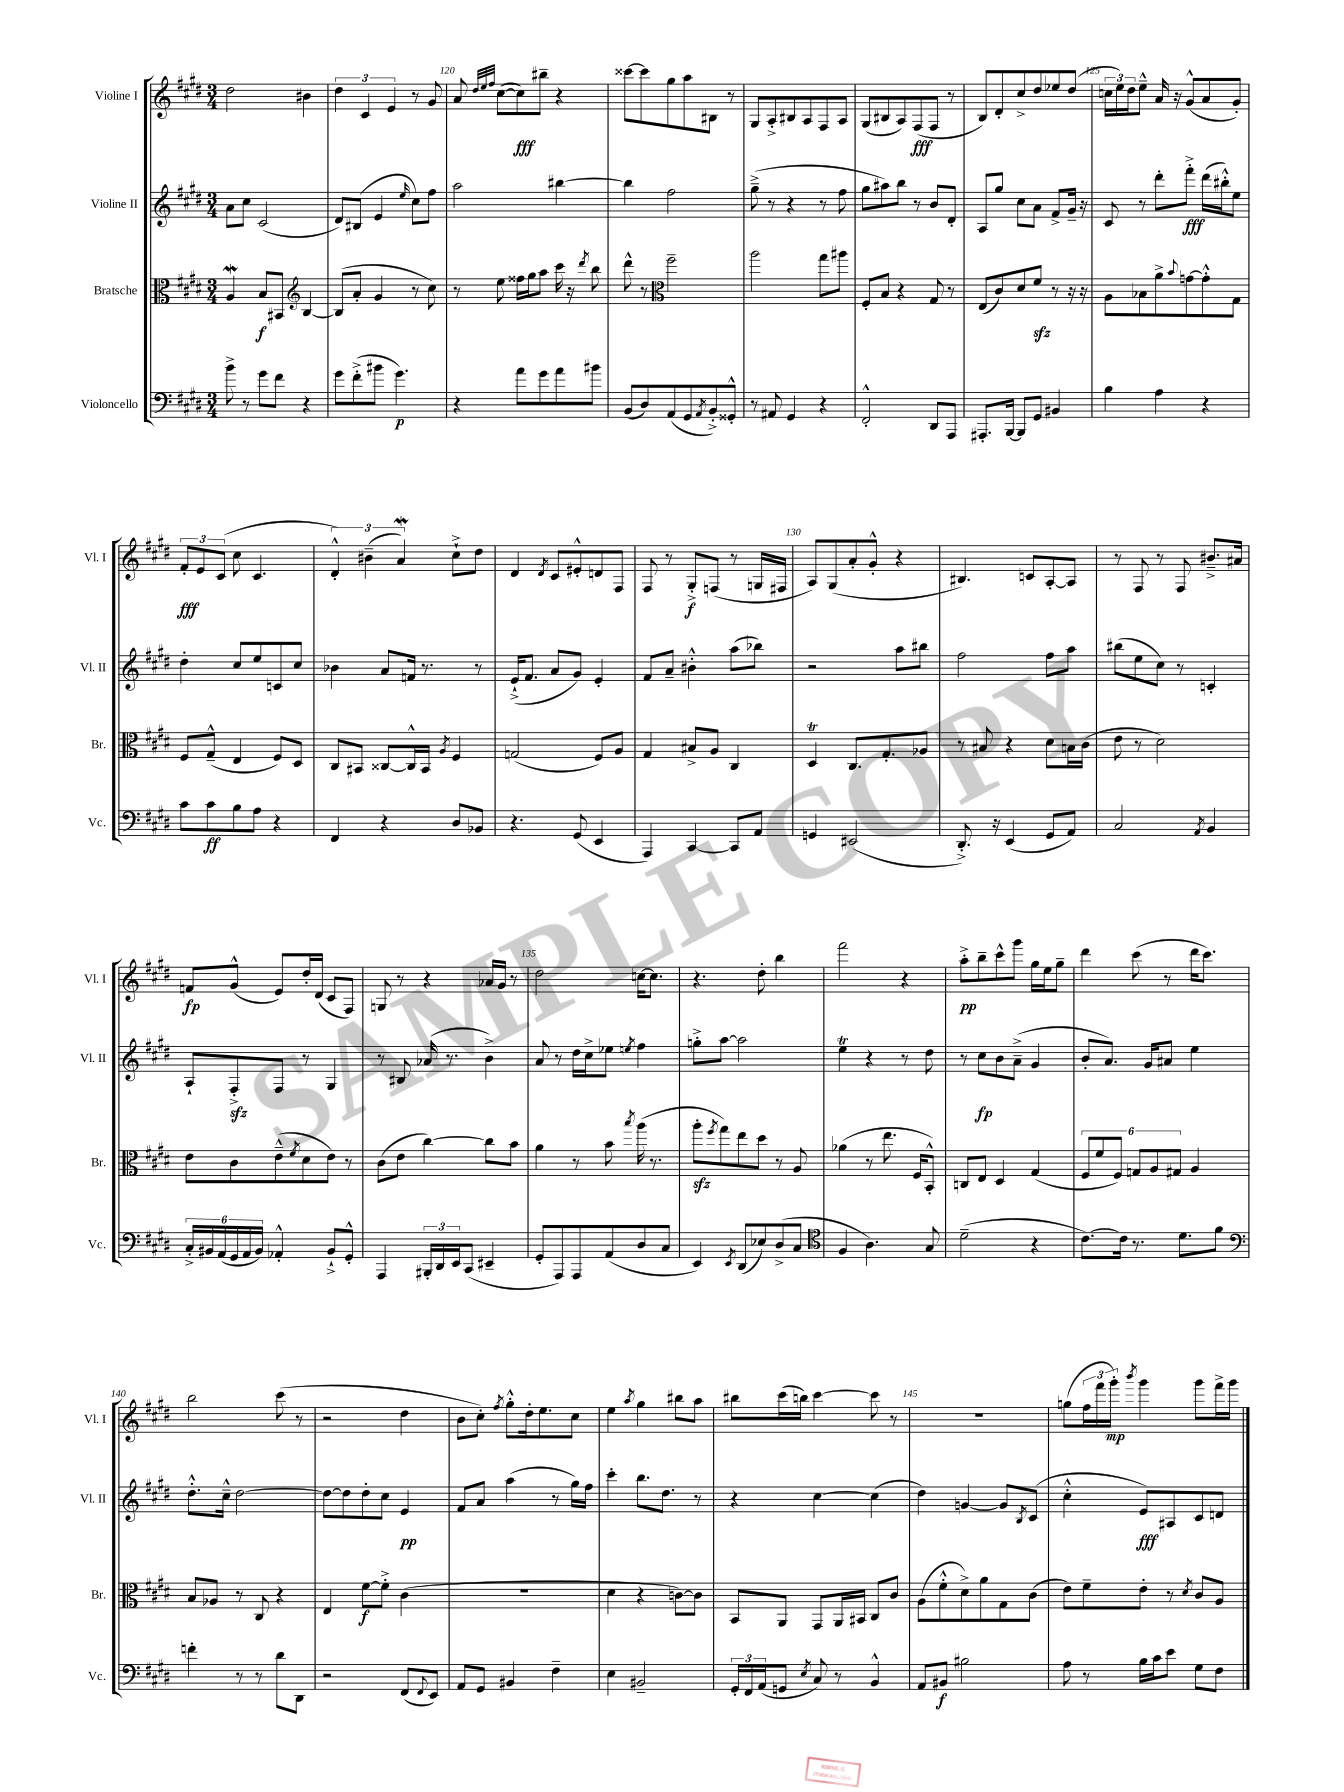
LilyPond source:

<<
\new StaffGroup <<
\new Staff = "s0" \with { instrumentName = "Violine I" shortInstrumentName = "Vl. I" } {
    \clef treble \key e \major \numericTimeSignature \time 3/4
    dis''2 bis'4 |
    \tuplet 3/2 { dis''4 cis'4 e'4 } r8 gis'8 |
    a'8 \grace { dis''32 e''32 fis''32 } cis''8~( cis''8\fff) bis''8-- r4 |
    cisis'''8~ cisis'''8 gis''8 a''8 bis8 r8 |
    gis8 a8-.-> bis8 a8 fis8 a8 |
    gis8( bis8 a8) fis8\fff( fis8 r8 |
    b8) dis'8-. cis''8-> dis''8 ees''8 dis''8( |
    \tuplet 3/2 { c''16 e''16) dis''16 } e''8---^ a'16 r16 gis'8-^( a'8 gis'8-.) |
    \tuplet 3/2 { fis'8-.\fff e'8 cis'8( } cis''8 cis'4. |
    \tuplet 3/2 { dis'4-.-^) bis'4--( a'4\mordent) } cis''8-!-> dis''8 |
    dis'4 \acciaccatura { dis'8 } cis'8 eis'8-.-^ d'8 fis8 |
    fis8 r8 gis8-.->\f f8( r8 g16 fis16 |
    a8) gis8( a'8-. gis'8-.-^ r4 |
    bis4.) c'8 a8~-. a8 |
    r8 fis8 r8 fis8 bis'8.---> ais'16 |
    f'8\fp gis'8-^( e'8) dis''16-. dis'16( cis'8 fis8) |
    g8 r8 r4 aes'16 gis'16 r8 |
    dis''2 c''16~ c''8. |
    r4. dis''8-. b''4 |
    fis'''2 r4 |
    a''8-.->\pp b''8-- cis'''8-^ gis'''8 gis''16 e''16 gis''8-- |
    dis'''4 cis'''8( r8 dis'''16 cis'''8.) |
    b''2 cis'''8( r8 |
    r2 dis''4 |
    b'8 cis''8-.) \acciaccatura { fis''8 } gis''8-.-^ dis''16-. e''8. cis''8 |
    e''4 \acciaccatura { a''8 } gis''4 bis''8 a''8 |
    bis''8 cis'''16( b''16) cis'''4~ cis'''8 r8 |
    R2. |
    g''8( \tuplet 3/2 { fis''16 fis'''16 gis'''16-.\mp) } \acciaccatura { b'''8 } gis'''4 gis'''8 fis'''16-> gis'''16 \bar "|." |
}
\new Staff = "s1" \with { instrumentName = "Violine II" shortInstrumentName = "Vl. II" } {
    \clef treble \key e \major \numericTimeSignature \time 3/4
    a'8 cis''8 cis'2( |
    dis'8) bis8( e'4 \grace { e''16 } cis''8) fis''8 |
    a''2 bis''4~ |
    bis''4 fis''2 |
    gis''8--->( r8 r4 r8 fis''8 |
    gis''8 ais''8) b''8 r8 b'8 dis'8-. |
    a8 gis''8 cis''8 a'8 fis'8-> gis'16-- r16 |
    cis'8 r8 dis'''8-. fis'''8-.->\fff dis'''16( bis''16-.-^) e''8 |
    dis''4-. cis''8 e''8 c'8 cis''8 |
    bes'4 a'8 f'16 r8. r8 |
    e'16-!->( fis'8. a'8 gis'8) e'4-. |
    fis'8 a'8-- bis'4-.-^ a''8( bes''8) |
    r2 a''8 bis''8 |
    fis''2 fis''8 a''8 |
    bis''8( e''8 cis''8) r8 c'4-. |
    a8-! fis8-.->\sfz fis8 r8 gis4 |
    r8 bis8 aes'16( r8. b'4->) |
    a'8 r8 dis''16 cis''16-> ees''8 \acciaccatura { e''8 } fis''4 |
    g''8-.-> a''8~ a''2 |
    e''4\trill r4 r8 dis''8 |
    r8 cis''8\fp b'8 a'8--->( gis'4 |
    b'8-. a'8.) gis'16 ais'8 e''4 |
    dis''8.-.-^ cis''16---^ dis''2~ |
    dis''8~ dis''8 dis''8-. cis''8 e'4\pp |
    fis'8 a'8 a''4( r8 gis''16) fis''16 |
    cis'''4-. b''8. dis''8. r8 |
    r4 cis''4~ cis''4( |
    dis''4) g'4~ g'8 \acciaccatura { b8 } cis'8( |
    cis''4-.-^ e'8\fff) ais8 cis'8 d'8 \bar "|." |
}
\new Staff = "s2" \with { instrumentName = "Bratsche" shortInstrumentName = "Br." } {
    \clef alto \key e \major \numericTimeSignature \time 3/4
    a4\mordent b8\f bis,8 \clef treble b4~ |
    b8( a'8-. gis'4 r8 cis''8) |
    r8 e''8 fisis''16 gis''16 a''8 cis'''16 r16 \acciaccatura { dis'''8 } b''8 |
    dis'''8-^ r8 \clef alto fis''2-- |
    a''2 gis''8 ais''8 |
    fis8-. b8 r4 gis8 r8 |
    e8( cis'8) dis'8 fis'8\sfz r8 r16 r16 |
    a8 bes8 a'8-> \appoggiatura { b'8 } g'8~ g'8-.-^ gis8 |
    fis8 gis8---^( e4 fis8) dis8 |
    cis8 bis,8 cisis8~ cisis16-^ bis,16 \acciaccatura { a8 } fis4 |
    g2( fis8) a8 |
    gis4 bis8-> a8 cis4 |
    dis4\trill cis8. gis8.-. aes8 |
    r8 bis8 r4 dis'8 b16 cis'16( |
    e'8 r8 dis'2) |
    e'8 cis'8 e'8---^( \acciaccatura { fis'8 } dis'8 e'8) r8 |
    cis'8( e'8 cis''4~) cis''8 b'8 |
    a'4 r8 b'8 \acciaccatura { b''8 } a''16( r8. |
    a''8-.\sfz \acciaccatura { fis''8 } gis''8) e''8 dis''8 r8 a8 |
    aes'4( r8 e''8. fis16 b,8-.-^) |
    c8 e8 dis4 gis4( |
    \tuplet 6/4 { fis8 fis'8 fis8) g8 a8 gis8 } a4 |
    b8 aes8 r8 cis8 r4 |
    e4 fis'8~\f fis'8-.-> cis'4( |
    R2. |
    dis'4 r4 c'8~) c'8 |
    b,8 a,8 gis,8 a,16 bis,16 cis8 cis'8 |
    a8( fis'8-.-^ dis'8->) a'8 gis8 cis'8( |
    e'8) fis'8-- e'8-. r8 \acciaccatura { dis'8 } cis'8 a8 \bar "|." |
}
\new Staff = "s3" \with { instrumentName = "Violoncello" shortInstrumentName = "Vc." } {
    \clef bass \key e \major \numericTimeSignature \time 3/4
    b'8-> r8 gis'8 fis'8 r4 |
    gis'8 fis'8-.->( bis'8 gis'4.\p) |
    r4 a'8 gis'8 a'8 bis'8 |
    b,8( dis8) a,8( gis,8 \acciaccatura { a,8 } b,8-.->) gisis,8-.-^ |
    r8 ais,8 gis,4 r4 |
    fis,2-.-^ dis,8 a,,8 |
    ais,,8.-. b,,16~ b,,8 gis,8 bis,4 |
    b4 a4 r4 |
    cis'8 cis'8\ff b8 a8 r4 |
    fis,4 r4 dis8 bes,8 |
    r4. gis,8( e,4 |
    a,,4) cis,4~ cis,8 a,8 |
    g,4 eis,2( |
    dis,8.-.->) r16 e,4( gis,8 a,8) |
    cis2 \acciaccatura { a,8 } b,4 |
    \tuplet 6/4 { cis16-.-> bis,16 a,16( gis,16 a,16 bis,16) } aes,4-.-^ bis,8-!-> gis,8-.-^ |
    a,,4 \tuplet 3/2 { bis,,16-. dis,16 e,16 } cis,8( eis,4-- |
    gis,8-. a,,8) a,,8 a,8( dis8 cis8 |
    e,4) \acciaccatura { e,8 } dis,8( ees8) dis8->( cis8 |
    \clef tenor fis4 a4.) gis8 |
    dis'2--( r4 |
    cis'8.~) cis'16 r8. dis'8. fis'8 |
    \clef bass f'4-. r8 r8 dis'8 dis,8 |
    r2 fis,8( \appoggiatura { fis,8 } e,8) |
    a,8 gis,8 bis,4 fis4-- |
    e4 bis,2-- |
    \tuplet 3/2 { gis,16-. fis,16 a,16( } g,8 \acciaccatura { e8 } cis8) r8 b,4-^ |
    a,8 bis,8\f bis2 |
    a8 r8 b16 cis'16 e'8 gis8 fis8 \bar "|." |
}
>>
>>
\layout { \context { \Score currentBarNumber = #118 \override BarNumber.break-visibility = ##(#f #t #t) barNumberVisibility = #(every-nth-bar-number-visible 5) } }
